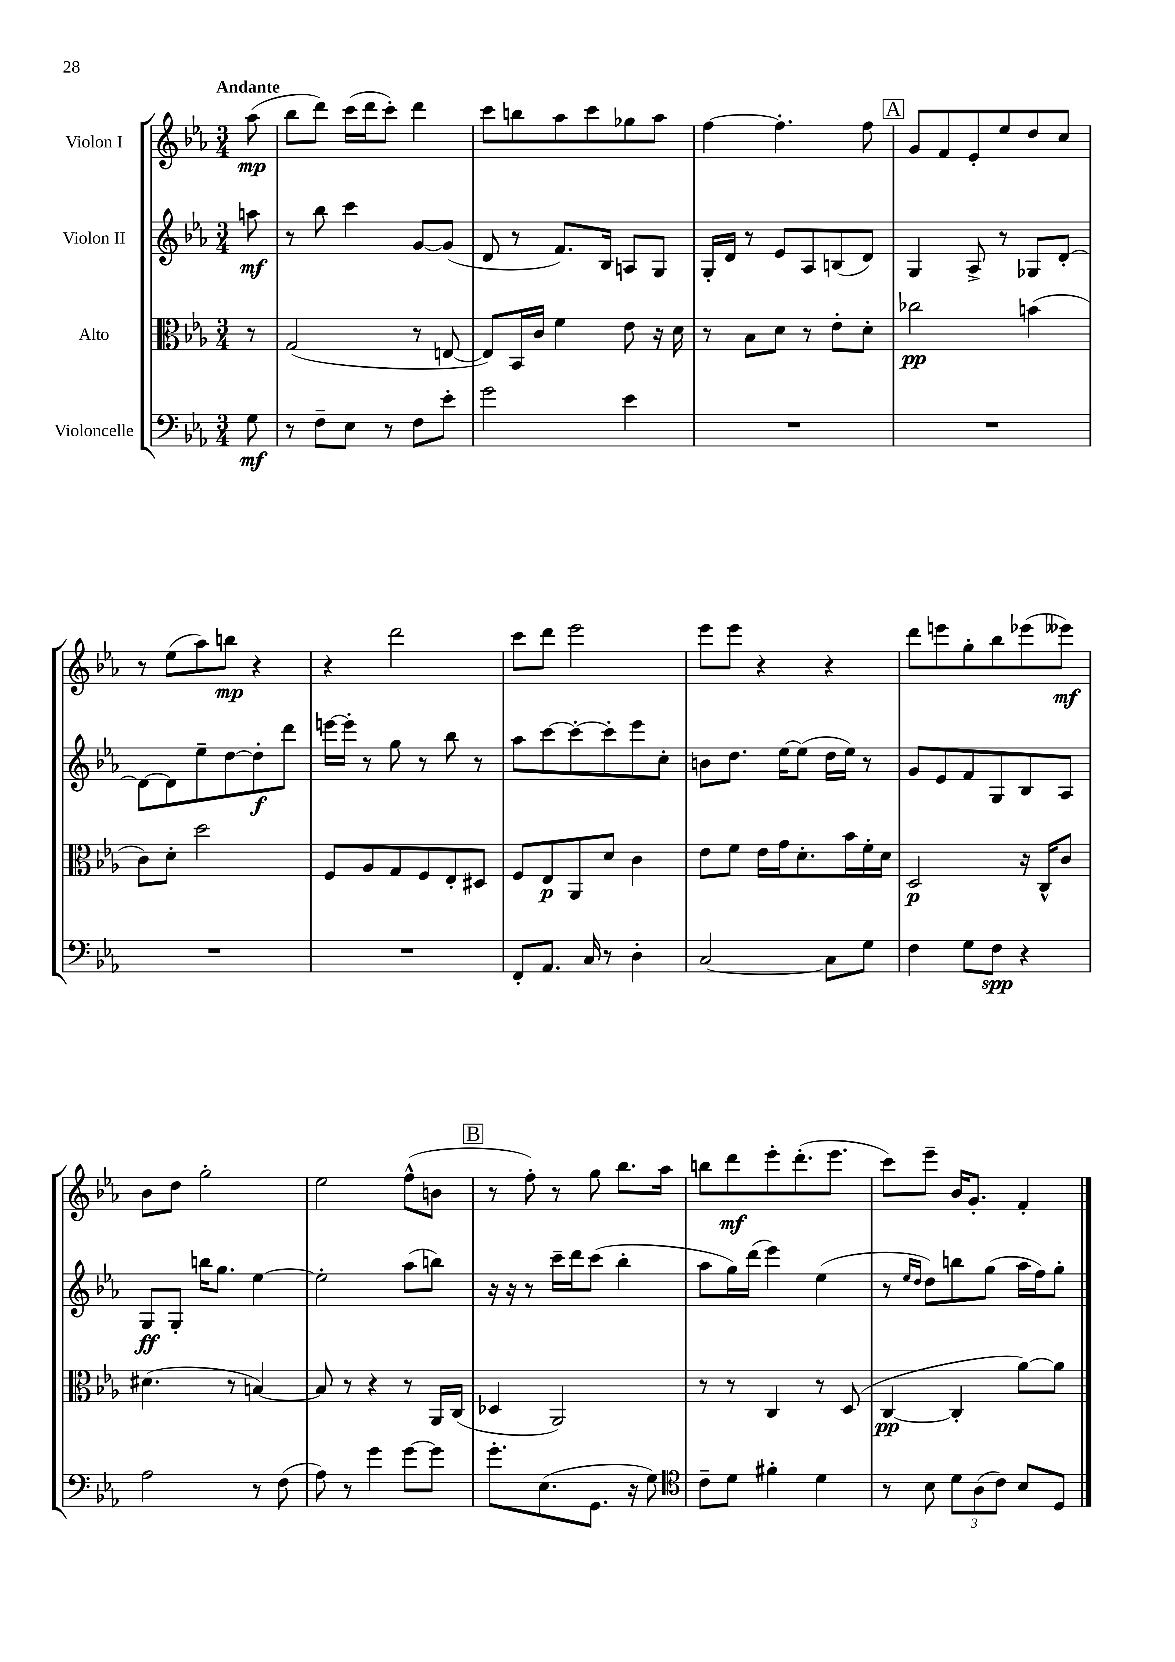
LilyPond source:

<<
\new StaffGroup <<
\new Staff = "s0" \with { instrumentName = "Violon I" } {
    \clef treble \key ees \major \numericTimeSignature \time 3/4 \partial 8 \tempo "Andante"
    aes''8\mp( |
    bes''8 d'''8) c'''16( d'''16 c'''8-.) d'''4 |
    c'''8 b''8 aes''8 c'''8 ges''8 aes''8 |
    f''4~ f''4.-. f''8 |
    \mark \markup { \box "A" } g'8 f'8 ees'8-. ees''8 d''8 c''8 |
    r8 ees''8( aes''8) b''8\mp r4 |
    r4 d'''2 |
    c'''8 d'''8 ees'''2 |
    ees'''8 ees'''8 r4 r4 |
    d'''8 e'''8 g''8-. bes''8 ees'''8( eeses'''8\mf) |
    bes'8 d''8 g''2-. |
    ees''2 f''8-^( b'8 |
    \mark \markup { \box "B" } r8 f''8-.) r8 g''8 bes''8. aes''16 |
    b''8 d'''8\mf ees'''8-. d'''8.-.( ees'''8. |
    c'''8) ees'''8-- bes'16 g'8.-. f'4-. \bar "|." |
}
\new Staff = "s1" \with { instrumentName = "Violon II" } {
    \clef treble \key ees \major \numericTimeSignature \time 3/4 \partial 8
    a''8\mf |
    r8 bes''8 c'''4 g'8~ g'8( |
    d'8 r8 f'8.) bes16 a8 g8 |
    g16-. d'16 r8 ees'8 aes8 b8( d'8) |
    \mark \markup { \box "A" } g4 aes8-> r8 ges8 d'8~-. |
    d'8~ d'8 ees''8-- d''8~ d''8-.\f d'''8 |
    e'''16~ e'''16-. r8 g''8 r8 bes''8 r8 |
    aes''8 c'''8~ c'''8~-. c'''8-. ees'''8 c''8-. |
    b'8 d''8. ees''16~ ees''8( d''16 ees''16) r8 |
    g'8 ees'8 f'8 g8 bes8 aes8 |
    g8\ff g8-. b''16 g''8. ees''4~ |
    ees''2-. aes''8( b''8) |
    \mark \markup { \box "B" } r16 r16 r8 c'''16-- d'''16 c'''8( bes''4-. |
    aes''8 g''16) d'''16( ees'''4) ees''4( |
    r8 \grace { ees''16 d''16 } d''8) b''8 g''8( aes''16 f''16) g''8-. \bar "|." |
}
\new Staff = "s2" \with { instrumentName = "Alto" } {
    \clef alto \key ees \major \numericTimeSignature \time 3/4 \partial 8
    r8 |
    g2( r8 e8~ |
    e8) bes,16 c'16 f'4 ees'8 r16 d'16 |
    r8 bes8 d'8 r8 ees'8-. d'8-. |
    \mark \markup { \box "A" } ces''2\pp b'4( |
    c'8) d'8-. d''2 |
    f8 aes8 g8 f8 ees8-. dis8 |
    f8 ees8\p aes,8 d'8 c'4 |
    ees'8 f'8 ees'16 g'16 d'8.-. bes'16 f'16-. d'16 |
    d2\p r16 c16-^ c'8 |
    dis'4.( r8 b4~) |
    b8 r8 r4 r8 aes,16 c16( |
    \mark \markup { \box "B" } des4 aes,2) |
    r8 r8 c4 r8 d8( |
    c4~\pp c4-. aes'8~) aes'8 \bar "|." |
}
\new Staff = "s3" \with { instrumentName = "Violoncelle" } {
    \clef bass \key ees \major \numericTimeSignature \time 3/4 \partial 8
    g8\mf |
    r8 f8-- ees8 r8 f8 ees'8-. |
    g'2 ees'4 |
    R2. |
    \mark \markup { \box "A" } R2. |
    R2. |
    R2. |
    f,8-. aes,8. c16 r8 d4-. |
    c2~ c8 g8 |
    f4 g8 f8\spp r4 |
    aes2 r8 f8( |
    aes8) r8 g'4 g'8~ g'8 |
    \mark \markup { \box "B" } g'8.-. ees8.( g,8. r16 g8) |
    \clef tenor c'8-- d'8 fis'4-. d'4 |
    r8 bes8 \tuplet 3/2 { d'8 aes8( c'8) } bes8 d8 \bar "|." |
}
>>
>>
\layout { \context { \Score \remove "Bar_number_engraver" } }
